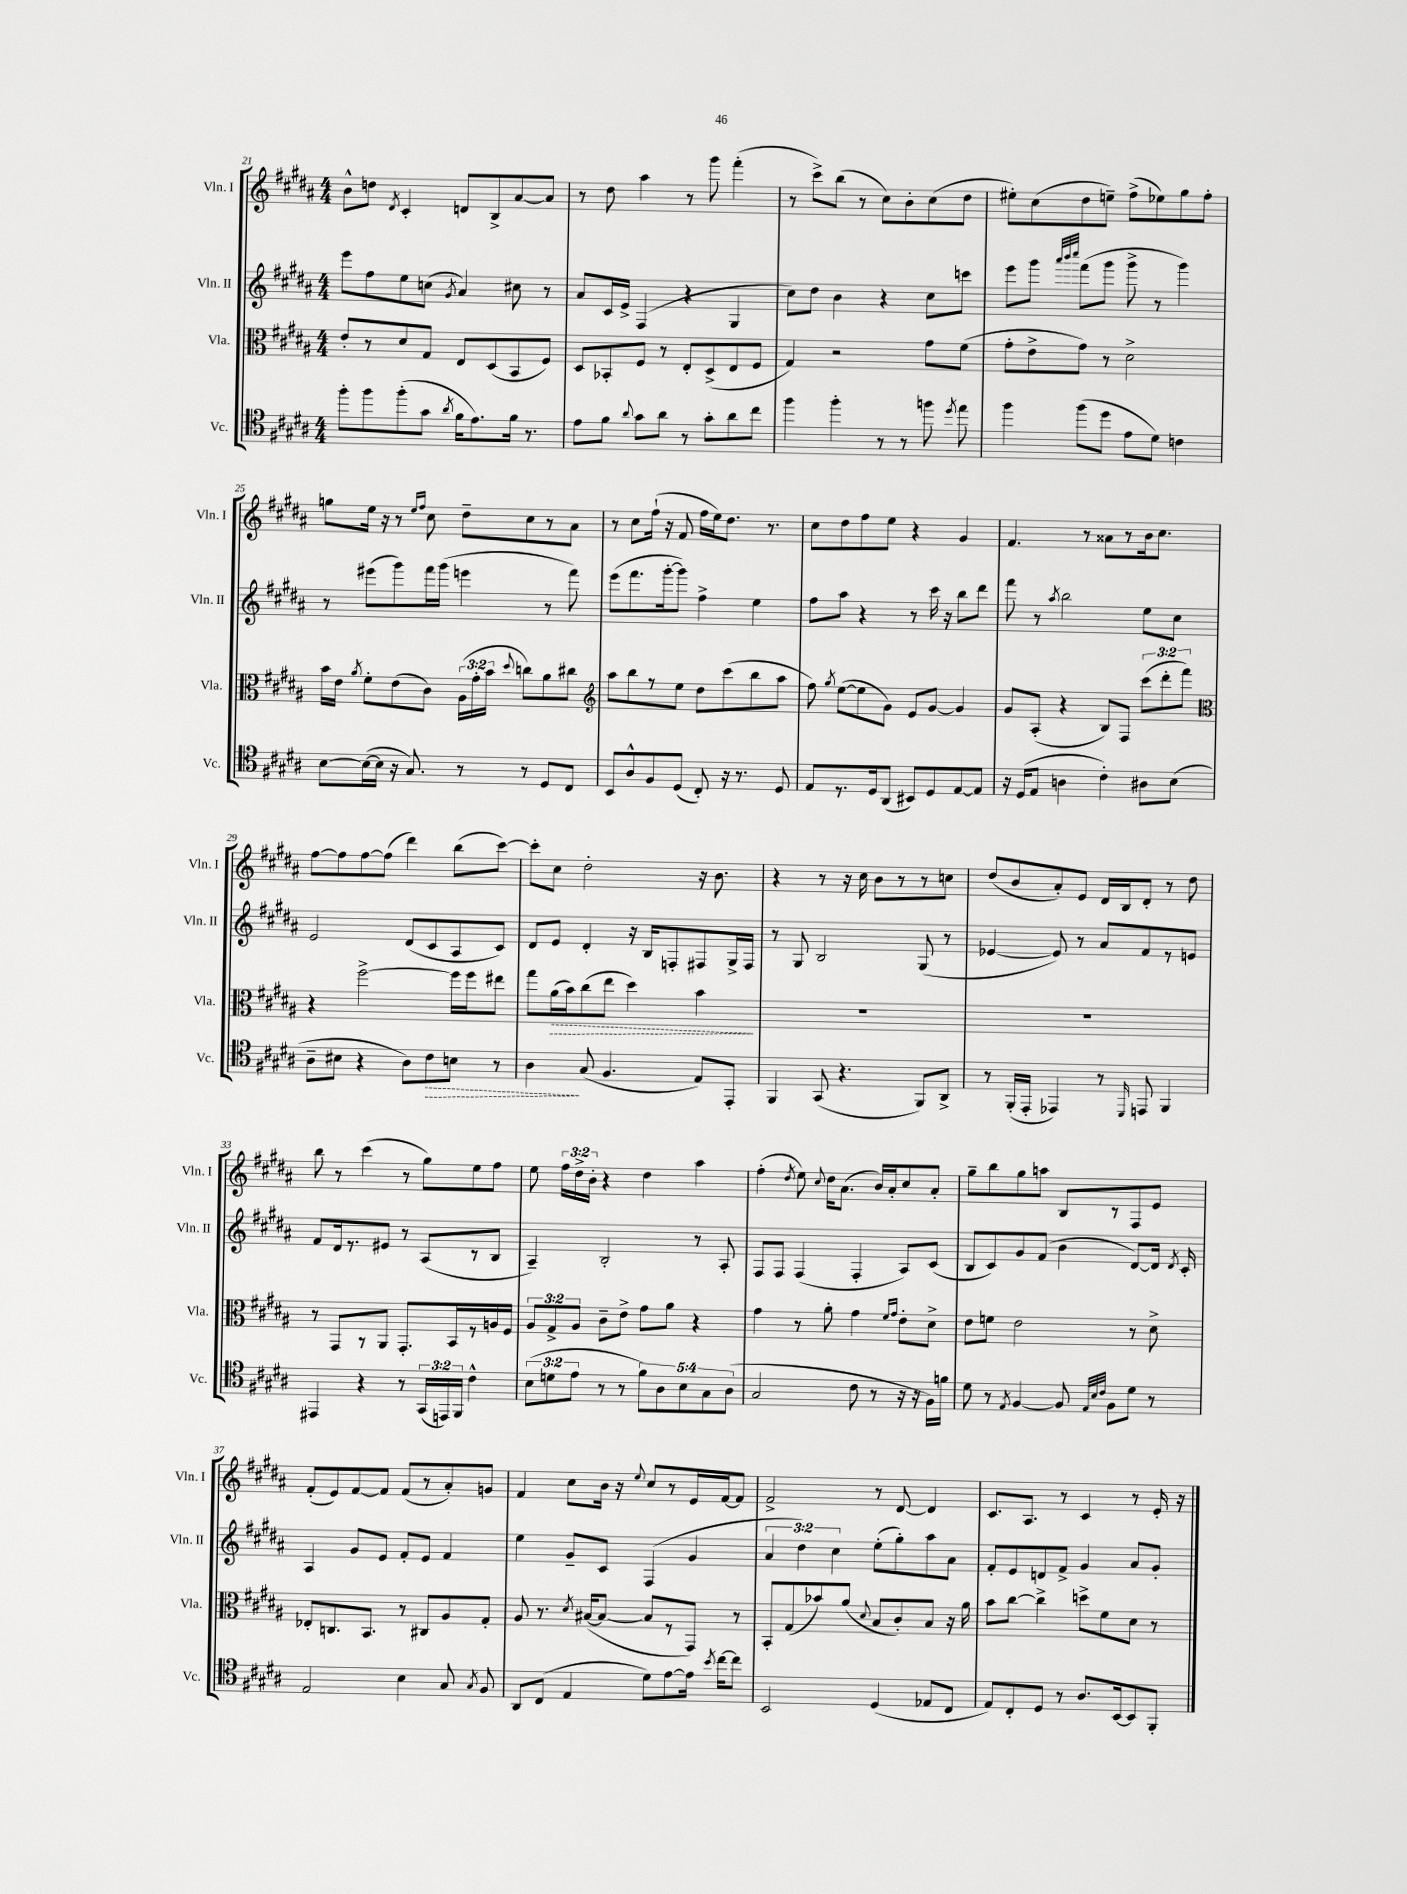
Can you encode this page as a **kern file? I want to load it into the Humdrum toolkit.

**kern	**dynam	**kern	**dynam	**kern	**kern
*part4	*part4	*part3	*part3	*part2	*part1
*staff4	*staff4	*staff3	*staff3	*staff2	*staff1
*I"Vc.	*	*I"Vla.	*	*I"Vln. II	*I"Vln. I
*I'Vc.	*	*I'Vla.	*	*I'Vln. II	*I'Vln. I
*clefC4	*	*clefC3	*	*clefG2	*clefG2
*k[f#c#g#d#a#]	*	*k[f#c#g#d#a#]	*	*k[f#c#g#d#a#]	*k[f#c#g#d#a#]
*M4/4	*	*M4/4	*	*M4/4	*M4/4
=21	=21	=21	=21	=21	=21
8ff#'\L	.	8e'/L	.	8eee\L	8b^^\L
8ff#\	.	8r	.	8ff#\	8ddn\J
.	.	.	.	.	8qd#/
(8ff#'\	.	8d#/	.	8ee\	4c#'/
8g#\J	.	8G#/J	.	(8ccn\J	.
8qa#/	.	.	.	8qg#/	.
16f#\KL	.	8E/L	.	4a#/)	8dn/L
8.e\)	.	.	.	.	.
.	.	(8D#/	.	.	8B^/
16f#\Jk	.	8BB/	.	8cc#X\	[8a#/
8.r	.	.	.	.	.
.	.	8F#/J)	.	8r	8a#/J]
=22	=22	=22	=22	=22	=22
8e\L	.	8D#/L	.	8a#/L	8r
8f#\J	.	8BB-X'/	.	16c#/L	8dd#\
.	.	.	.	16e^/JJ	.
8qqa#/	.	.	.	.	.
8g#\L	.	8F#/J	.	(4F#/	4aa#\
8a#\J	.	8r	.	.	.
8r	.	8E'/L	.	4r	8r
8g#'\L	.	(8D#^/	.	.	8ggg#\
8a#\	.	8E/	.	4G#/	(4fff#'\
8cc#\J	.	8F#/J	.	.	.
=23	=23	=23	=23	=23	=23
4ff#\	.	4G#/)	.	8cc#\L)	8r
.	.	.	.	8dd#\J	8ccc#^\L)
4ff#'\	.	2r	.	4b\	(8bb\J
.	.	.	.	.	8r
8r	.	.	.	4r	8cc#\L)
8r	.	.	.	.	8b'\
8ffn\	.	8g#\L	.	8cc#\L	(8cc#\
8qdd#/	.	.	.	.	.
8ee\	.	(8f#\J	.	8cccn\J	8dd#\J
=24	=24	=24	=24	=24	=24
4ff#\	.	8g#'\L	.	8eee\L	8ee#X'\L)
.	.	8e^\	.	8ggg#\J	(8cc#\
.	.	.	.	32qqaaa#/LLL	.
.	.	.	.	32qqbbb/	.
.	.	.	.	32qqcccc#/JJJ	.
(8ff#\L	.	8g#\J)	.	(8fff#\L	8dd#\
8dd#\J	.	8r	.	8ggg#\J	8een~\J)
8e\L	.	2d#^\	.	8ggg#^\	(8ff#^\L
8d#\J)	.	.	.	8r	8ee-X\)
4cn\	.	.	.	4ggg#\)	8gg#\
.	.	.	.	.	8ff#'\J
!!LO:LB:g=z
=25	=25	=25	=25	=25	=25
[8B\L	.	16b\LL	.	8r	8ggn\L
.	.	16e\JJ	.	.	.
.	.	8qa#/	.	.	.
(16B\L_	.	8f#'\L	.	(8eee#X\L	16ee\Jk
16B\JJ]	.	.	.	.	16r
16r	.	(8e\	.	8ggg#\)	8r
8.G#/)	.	.	.	.	.
.	.	.	.	.	16qqee/LL
.	.	.	.	.	16qqff#/JJ
.	.	8c#\J)	.	16fff#\L	8cc#\
.	.	.	.	(16ggg#\JJ	.
8r	.	(24A#\LL	.	4eeen\	8dd#~\L
.	.	24g#'\	.	.	.
.	.	24b\JJ	.	.	.
.	.	8qqdd#/	.	.	.
8r	.	8ccn\L)	.	.	8cc#\
8D#/L	.	8a#\	.	8r	8r
8C#/J	.	8cc#X\J	.	8fff#\)	8a#\J
=26	=26	=26	=26	=26	=26
*	*	*clefG2	*	*	*
8BB/L	.	8aa#\L	.	(8eee\L	8r
8A#^^/	.	8bb\	.	8.fff#\	8cc#\L
8F#/	.	8r	.	.	(16ff#`\Jk
.	.	.	.	[16ggg#'\k	16r
(8D#/J	.	8ee\J	.	8ggg#\J])	8f#/
8C#'/)	.	8dd#\L	.	4ff#^\	16ff#\LL
.	.	.	.	.	16ee\J)
16r	.	(8ccc#\	.	.	8.dd#\J
8.r	.	.	.	.	.
.	.	8bb\	.	4ee\	.
.	.	.	.	.	8.r
8D#/	.	8aa#\J	.	.	.
=27	=27	=27	=27	=27	=27
8E/L	.	8ff#\)	.	8ff#\L	8cc#\L
.	.	8qgg#/	.	.	.
8.r	.	([8ee\L	.	8aa#\J	8dd#\
.	.	8ee\]	.	4r	8ff#\
16D#/k	.	.	.	.	.
(8AA#/J	.	8g#\J)	.	.	8ee\J
8BB#X/L)	.	8e/L	.	8r	4r
8D#/	.	[8g#/J	.	16ccc#\	.
.	.	.	.	16r	.
[8E/	.	4g#/]	.	8bb\L	4g#/
8E/J]	.	.	.	8ddd#\J	.
=28	=28	=28	=28	=28	=28
16r	.	8g#/L	.	8fff#\	4.f#/
(16D#/KL	.	.	.	.	.
8E/J	.	(8A#'/J	.	8r	.
.	.	.	.	8qaa#/	.
4An\	.	4r	.	2bb\	.
.	.	.	.	.	8r
4c#'\)	.	8B/L)	.	.	8a##X\L
.	.	8F#/J	.	.	8r
8A#X\L	.	(12ccc#\L	.	8ee\L	16b\k
.	.	.	.	.	8.cc#\J
.	.	12ddd#'\	.	.	.
(8B\J	.	.	.	8cc#\J	.
.	.	12fff#\J)	.	.	.
!!LO:LB:g=z
=29	=29	=29	=29	=29	=29
*	*	*clefC3	*	*	*
8A#~\L	.	4r	.	2e/	[8ff#\L
8B#X\J	.	.	.	.	8ff#\]
4r	.	[2ff#^\	.	.	[8ff#\
.	.	.	.	.	(8ff#\J]
8A#\L)	.	.	.	(8d#/L	4ddd#\)
!	!LO:HP:b	!	!	!	!
8c#\	>	.	.	8c#/	.
8Bn\J	.	16ff#\LL]	.	8A#/	(8bb\L
.	.	16ff#\J	.	.	.
8r	.	8ee#X\J	.	8c#/J)	[8ccc#\J)
=30	=30	=30	=30	=30	=30
4A#\	.	8gg#\L	.	8d#/L	8ccc#'\L]
!	!	!	!LO:HP:b	!	!
.	.	(16a#\L	>	8e/J	8cc#\J
.	.	16b\J)	.	.	.
(8G#/	]	(8cc#\	.	4d#'/	2dd#'\
4.F#/	.	8ee\J	.	.	.
.	.	4dd#\)	.	16r	.
.	.	.	.	16B/KL	.
.	.	.	.	8Fn'/	.
8E/L)	.	4b\	.	8F#X/	16r
.	.	.	.	.	8.b\
8EE'/J	.	.	.	16G#^/L	.
.	.	.	.	16F#/JJ	.
.	.	.	]	.	.
=31	=31	=31	=31	=31	=31
4FF#/	.	1r	.	8r	4r
.	.	.	.	8G#/	.
(8GG#/	.	.	.	2B/	8r
4.r	.	.	.	.	16r
.	.	.	.	.	16cc#\
.	.	.	.	.	8b\L
.	.	.	.	.	8r
8FF#/L)	.	.	.	(8G#/	8r
8AA#^/J	.	.	.	8r	8ccn\J
=32	=32	=32	=32	=32	=32
8r	.	1r	.	[4e-X/	(8dd#/L
(16FF#'/LL	.	.	.	.	8b/
16EE'/JJ	.	.	.	.	.
4EE-X/)	.	.	.	8e-/])	8a#'/)
.	.	.	.	8r	8e/J
8r	.	.	.	8a#/L	16d#/LL
.	.	.	.	.	16B/J
16qqDD#/	.	.	.	.	.
8EEn/	.	.	.	8f#/	8d#'/J
4FF#/	.	.	.	8r	8r
.	.	.	.	8en/J	8dd#\
!!LO:LB:g=z
=33	=33	=33	=33	=33	=33
4EE#X/	.	8r	.	8f#/L	8bb\
.	.	8GG#/L	.	16d#/k	8r
.	.	.	.	8.r	.
4r	.	8r	.	.	(4ccc#\
.	.	8AA#/J	.	8e#X/J	.
8r	.	8.GG#'/L	.	8r	8r
(24GG#/LL	.	.	.	(8A#/L	8gg#\L)
24EEn/)	.	.	.	.	.
.	.	16BB/L	.	.	.
24FF#/JJ	.	.	.	.	.
4c#^^\	.	8r	.	8r	8ee\
.	.	16An/	.	8B/J	8ff#\J
.	.	16F#/JJ	.	.	.
=34	=34	=34	=34	=34	=34
(12B\L	.	12A#/L	.	4A#~/)	8ee\
12dn\	.	12G#^/	.	.	.
.	.	.	.	.	24ff#\LL
12e\J	.	12A#/J	.	.	24dd#^\
.	.	.	.	.	24b'\JJ
8r	.	8c#~\L	.	2B'/	4r
8r	.	8e^\J	.	.	.
10f#\L)	.	8g#\L	.	.	4dd#\
10A#\	.	.	.	.	.
.	.	8a#\J	.	.	.
10B\	.	.	.	.	.
.	.	4r	.	8r	4aa#\
10G#\	.	.	.	.	.
.	.	.	.	8A#'/	.
(10A#\J	.	.	.	.	.
=35	=35	=35	=35	=35	=35
2G#/	.	4g#\	.	8F#/L	(4ff#'\
.	.	.	.	8F#/J	.
.	.	.	.	.	8qdd#/
.	.	8r	.	(4F#/	8ee\)
.	.	.	.	.	8qqcc#/
.	.	8a#'\	.	.	16dd#\KL
.	.	.	.	.	(8.a#\J
8c#\	.	4g#\	.	4F#'/	.
8r	.	.	.	.	16b/LL)
.	.	.	.	.	16a#'/J
.	.	16qqf#/LL	.	.	.
.	.	16qqg#/JJ	.	.	.
16r	.	8e'\L	.	8A#/L)	8cc#/
16r	.	.	.	.	.
16F#\LL)	.	8d#^\J	.	(8c#/J	8a#'/J
16fn\JJ	.	.	.	.	.
=36	=36	=36	=36	=36	=36
8d#\	.	8e\L	.	8B/L	8gg#~\L
8r	.	8fn\J	.	8c#/)	8bb\
8qE/	.	.	.	.	.
[4F#/	.	2e\	.	8g#/	8gg#\
.	.	.	.	(8f#/J	8aan\J
8F#/]	.	.	.	4b\	8B/L
32qqE/LLL	.	.	.	.	.
32qqB/	.	.	.	.	.
32qqc#/JJJ	.	.	.	.	.
8F#\L	.	.	.	.	8r
8d#\J	.	8r	.	[8d#/L)	8F#/
8r	.	8d#^\	.	16d#/Jk]	8e/J
.	.	.	.	8qd#/	.
.	.	.	.	16c#'/	.
!!LO:LB:g=z
=37	=37	=37	=37	=37	=37
2E/	.	8E-X'/L	.	4A#/	(8f#'/L
.	.	8.Cn/	.	.	8e/)
.	.	.	.	8g#/L	[8f#/
.	.	8.BB/J	.	.	.
.	.	.	.	8e/J	8f#/J]
4B\	.	8r	.	8f#'/L	(8f#/L
.	.	8C#X/L	.	8e/J	8r
8G#/	.	8A#/	.	4f#/	8a#'/)
8qG#/	.	.	.	.	.
8F#/	.	8G#'/J	.	.	8gn/J
=38	=38	=38	=38	=38	=38
8AA#/L	.	8A#/	.	4ee\	4f#/
(8C#/J	.	8.r	.	.	.
4E/	.	.	.	8g#~/L	8cc#\L
.	.	8qd#/	.	.	.
.	.	([16B#X/KL	.	.	.
.	.	8B#/J_	.	8c#/J	16b\Jk
.	.	.	.	.	16r
.	.	.	.	.	8qqee/
8d#\L)	.	8B#/L]	.	(4F#/	8cc#/L
[8e\	.	8r	.	.	8r
16e\Jk]	.	8GG#/J)	.	4g#/	16e/L
8qb/	.	.	.	.	.
[16cc#\KL	.	.	.	.	[16f#/J
8cc#\J]	.	8r	.	.	8f#/J]
=39	=39	=39	=39	=39	=39
2BB/	.	8BB'/L	.	6a#/	2f#^/
.	.	(8G#/	.	.	.
.	.	.	.	6dd#\)	.
.	.	8b-X/)	.	.	.
.	.	.	.	6cc#\	.
.	.	(8a#/J	.	.	.
.	.	8qqd#/	.	.	.
(4D#/	.	8B/L	.	(8ee'\L	8r
.	.	8c#'/)	.	8gg#'\)	[8d#/
8E-X/L	.	8B/J	.	8aa#\	4d#/]
8C#/J	.	16r	.	8a#\J	.
.	.	16a#\	.	.	.
=40	=40	=40	=40	=40	=40
8E/L)	.	8b\L	.	8f#'/L	8.c#/L
8C#'/	.	[8cc#\J	.	8e/	.
.	.	.	.	.	8.A#/J
8D#/J	.	4cc#^\]	.	8dn/	.
8r	.	.	.	8f#^/J	8r
8.A#/L	.	8ddn^\L	.	4g#/	4c#/
.	.	8f#\	.	.	.
[16BB/k	.	.	.	.	.
8BB/]	.	8d#\J	.	8a#/L	8r
8FF#'/J	.	8r	.	8g#'/J	16e'/
.	.	.	.	.	16r
==	==	==	==	==	==
*-	*-	*-	*-	*-	*-
